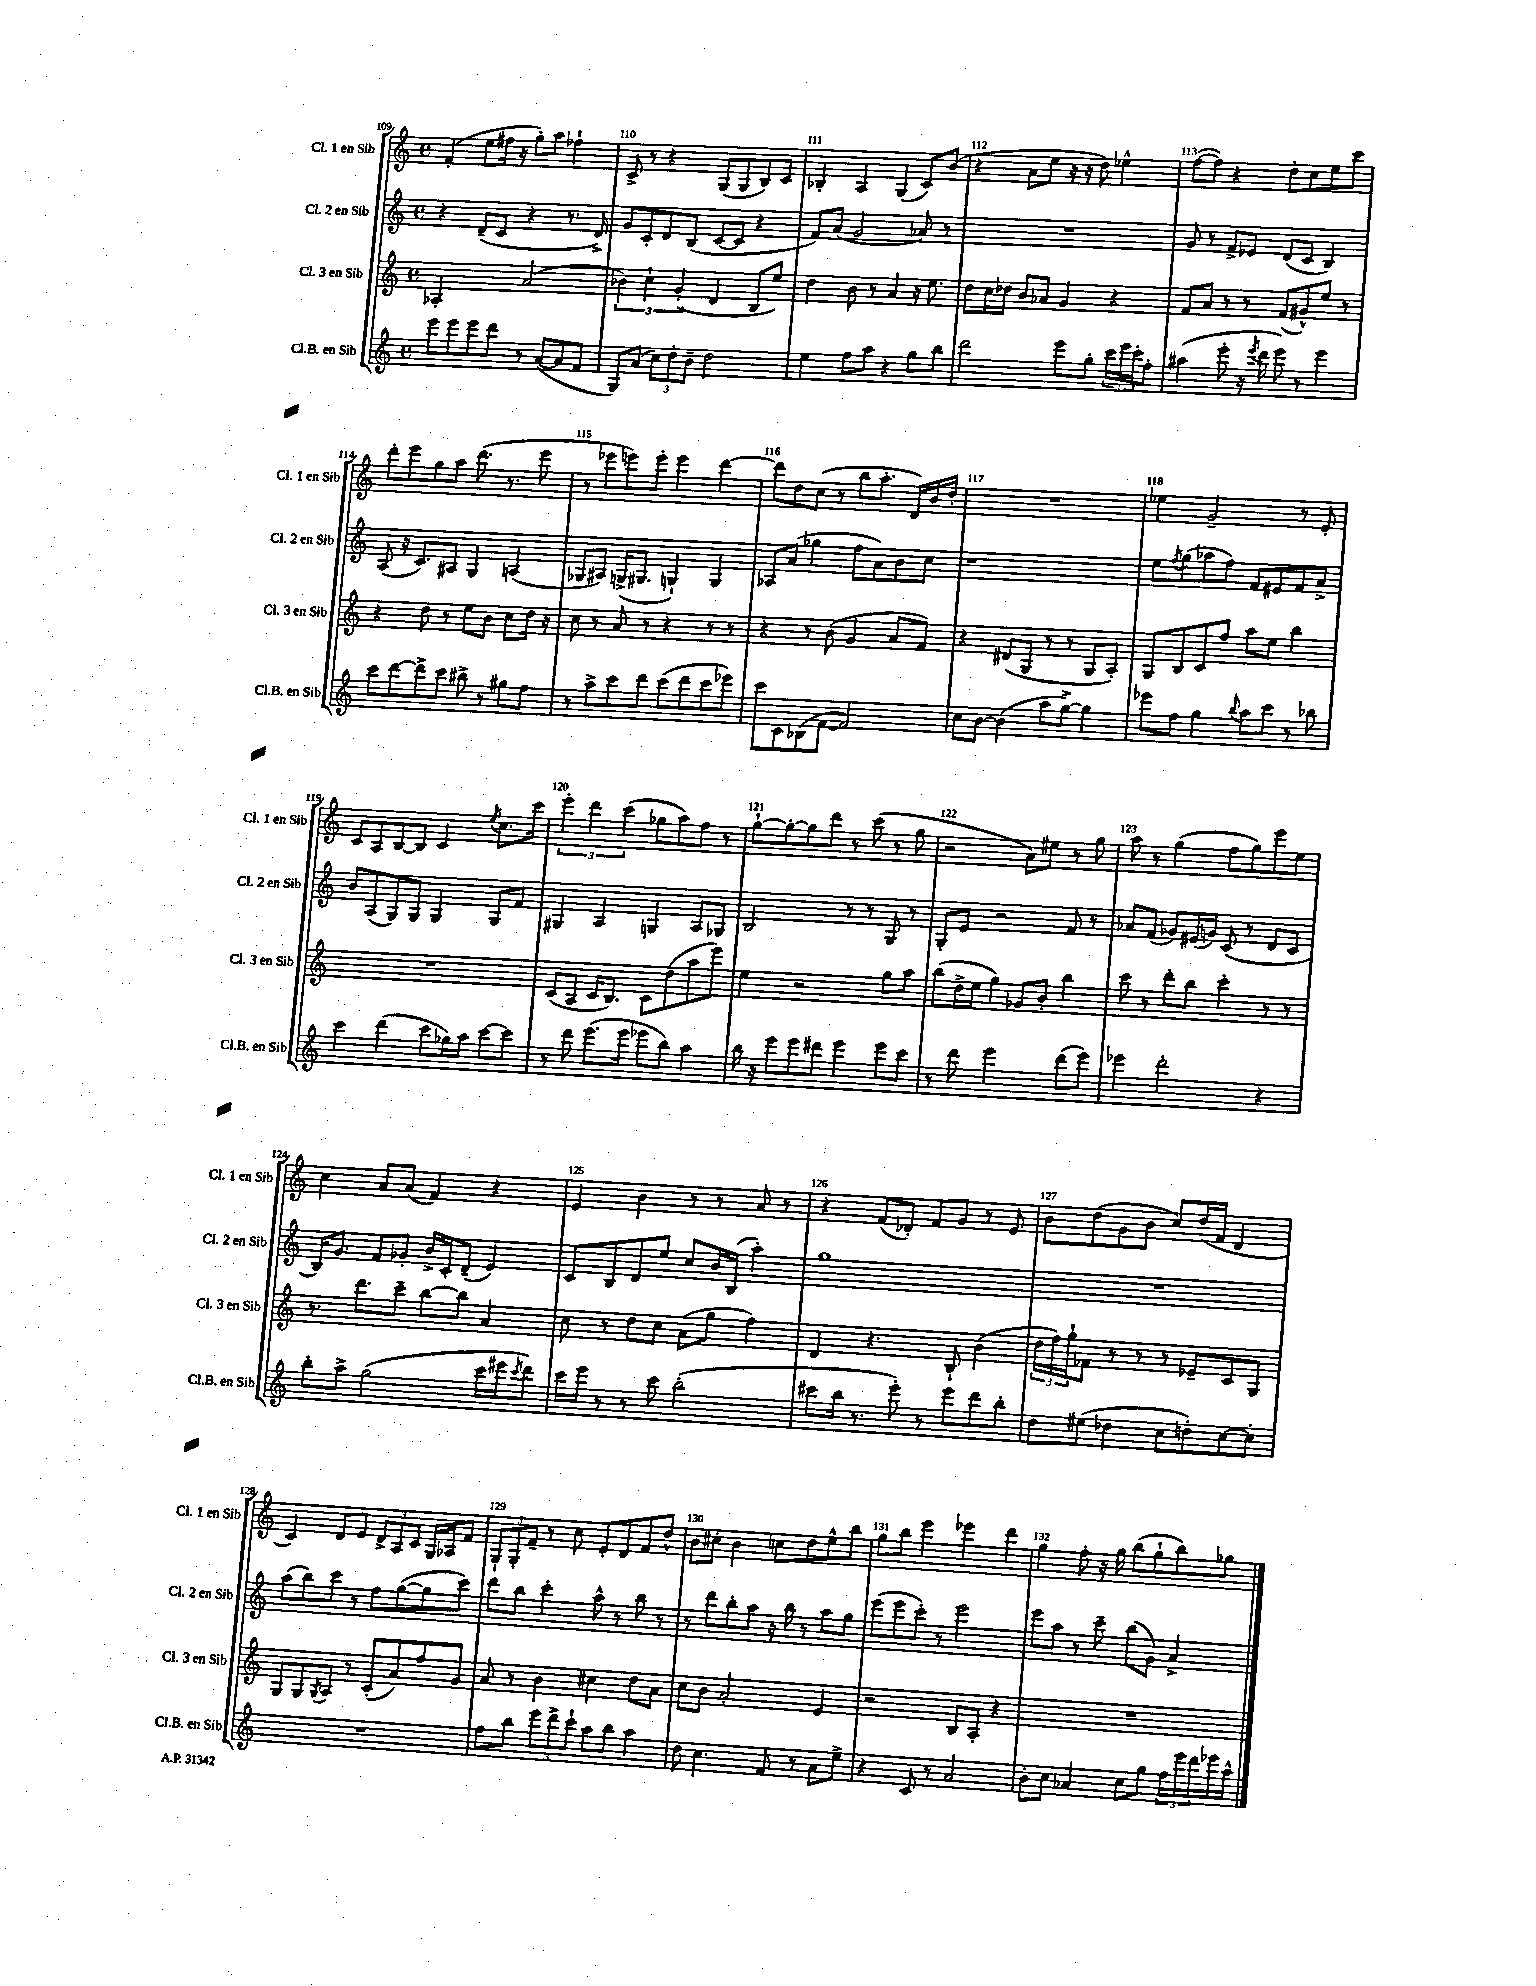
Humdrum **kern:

**kern	**kern	**kern	**kern
*staff4	*staff3	*staff2	*staff1
*clefG2	*clefG2	*clefG2	*clefG2
*k[]	*k[]	*k[]	*k[]
*M4/4	*M4/4	*M4/4	*M4/4
*met(c)	*met(c)	*met(c)	*met(c)
8eee\L	2A-'/	4r	(4f'/
8eee\	.	.	.
8eee\	.	(8d~/L	8ee\L
8ddd\J	.	8c/J	16ff#\Jk
.	.	.	16r
8r	(2a/	4r	8gg'\L)
([8a/L	.	.	8aa\J
8a/]	.	8.r	4ff-`\
8f/J	.	.	.
.	.	16d^/)	.
=	=	=	=
8G/L)	6b-\)	8g/L	8c^/
(8a/J	.	8c'/	8r
.	6cc`\	.	.
12cc\L)	.	8d/	4r
12dd'\	(6g'/	.	.
.	.	(8B/J	.
12b~\J	.	.	.
2dd\	4d/	[8c/L	(8G/L
.	.	8c/]J	8G/
.	8B/L	4r	8B/)
.	8ee/J)	.	8c/J
=	=	=	=
4ee\	4dd\	8f/L)	4B-'/
.	.	(8a/J	.
8ff\L	8b\	2g/	4A/
8aa\J	8r	.	.
4r	4a/	.	(4G/
8gg\L	16r	8a-/)	8c/L)
.	8.ee\	.	.
8bb\J	.	8r	(8b/J
=	=	=	=
2ddd\	8dd\L	1r	4r
.	16cc\L	.	.
.	16dd-\JJ	.	.
.	8b/L	.	8a\L
.	8a-/J	.	8ee\J
8eee\L	4g/	.	16r
.	.	.	16r
8gg'\J	.	.	8dd\)
24ccc\LL	4r	.	4ee-^^\
24eee\	.	.	.
24ccc'\J	.	.	.
8ff'\J	.	.	.
=	=	=	=
(4aa#\	8f/L	8g/	([8ff\L
.	8a/J	8r	8ff\]J)
8eee'\	8r	8f^/L	4r
16r	8r	8e-/J	.
8qeee/	.	.	.
16ddd\	.	.	.
8eee\)	(8f/L	(8d/L	8dd'\L
8r	8g#^^/)	8c/J	8cc\
4eee\	8ee/J	4B/)	8ee\
.	8r	.	8ccc\J
=	=	=	=
8ccc\L	4r	(8A/	8ddd'\L
[8ddd\	.	16r	8eee\
.	.	8.c/L)	.
8ddd^\]	8dd\	.	8gg\
8ccc\J	8r	8A#/J	8aa\J
8bb#^\	8ee\L	4G/	(8.ddd\
8r	8b\J	.	.
.	.	.	8.r
8gg#\L	8cc\L	(4A/	.
8ff\J	16dd\Jk	.	8eee\
.	16r	.	.
=	=	=	=
8r	8cc\	8G-/L	8r
8aa^\L	8r	8A#/J)	8eee-\L
8ccc\	8a/	(16G^/LK	8eee\)
.	.	8.G#/J	.
8ddd\J	8r	.	8eee'\J
(8ccc\L	4r	4G`/)	4eee\
8ddd\	.	.	.
8ccc\	8r	4G/	[4ddd\
8eee-\J)	8r	.	.
=	=	=	=
8ccc\L	4r	8A-/L	8ddd\]L
8c\	.	(8a/J	8dd\
(8B-\	8r	4gg-\	(8cc\J
[8f\J	(8b\	.	8r
2f/])	4g/	8ff\L	8bb\L
.	.	8a\)	8.aa'\J
.	8a/L	8b\	.
.	.	.	16d/LL)
.	8f/J)	8cc\J	16b/
.	.	.	16dd'/JJ
=	=	=	=
8cc\L	4r	1r	1r
[8b\J	.	.	.
(4b\]	(8d#/L	.	.
.	8G/J	.	.
8aa\L	8r	.	.
[8gg^\J)	8r	.	.
4gg\]	8G/L	.	.
.	8A'/J)	.	.
=	=	=	=
8eee-\L	8G/L	8ee\L	4ee-\
.	.	8qff/	.
8ff\J	8B/	(8gg\	.
4gg\	8c/	8aa-\	2g~/
.	8ff/J	8ff\J)	.
8qqbb/	.	.	.
8aa\L	8aa\L	8f/L	.
8ccc\J	8ee\J	8e#/	.
8r	4bb\	8f/	8r
8bb-\	.	8a^/J	8e'/
=	=	=	=
4ccc\	1r	8b/L	8c/L
.	.	(8A/	8A/
(4ddd\	.	8G/)	[8B/
.	.	8G/J	8B/]J
8ccc\L	.	4G/	4c/
16gg-\L)	.	.	.
16aa\JJ	.	.	.
.	.	.	8qee/
[8ccc\L	.	8G/L	8.cc\L
8ccc\]J	.	8f/J	.
.	.	.	16ccc\Jk
=	=	=	=
8r	(8c/L	4G#/	6eee'\
8ddd\	8A/J	.	.
.	.	.	6ddd\
(8.eee\L	16c/LK	4A/	.
.	8.B/J)	.	.
.	.	.	(6ccc\
16eee\Jk	.	.	.
8eee-\L	8c\L	4G/	8gg-\L
8bb\J)	(8dd\	.	8aa\)
4aa\	8aa\	8A/L	8ff\J
.	8eee\J)	8G-/J	8r
=	=	=	=
16bb\	4ee\	2B/	[8gg`\L
16r	.	.	.
8eee\L	.	.	8gg'\_
8eee\	2r	.	8gg\]
8ddd#\J	.	.	8ddd\J
4eee\	.	8r	8r
.	.	8r	(8ccc\
8eee\L	8gg\L	8G/	8r
8ccc\J	8aa\J	8r	8gg\
=	=	=	=
8r	(8bb\L	8G'/L	2r
8ddd\	16dd^\L	8e/J	.
.	16ee\JJ	.	.
2eee\	4gg\)	2r	.
.	8g-/L	.	8a\L)
.	8b'/J	.	8ee#\J
(8ddd\L	4bb\	8f/	8r
8eee\J)	.	8r	8gg\
=	=	=	=
4eee-\	8ccc\	8a-/L	8aa\
.	8r	(8f/J	8r
2ddd'\	8ddd'\L	8g-/L)	(4gg\
.	8bb\J	(16e#/L	.
.	.	16g/JJ)	.
.	4ccc'\	(8c/	8ff\L
.	.	8r	8gg\)
4r	8r	8d/L	8eee\
.	8r	8c/J	8ee\J
=	=	=	=
8bb'\L	8.r	16B/LK)	4cc\
.	.	8.g/J	.
8aa^\J	.	.	.
.	8.ddd\L	.	.
(2gg\	.	8f/L	8a/L
.	8ccc~\J	8g-'/J	(8a/J
.	[8bb\L	16b^/LL	4f/)
.	.	16c'/J	.
.	8bb\]J	(8d~/J	.
16ccc\LL	4a/	4e/)	4r
16eee#\J	.	.	.
8qccc/	.	.	.
8ddd\J)	.	.	.
=	=	=	=
16ccc\LL	8cc\	8c/L	4e/
16eee\JJ	.	.	.
8r	8r	8B/	.
8r	8dd\L	8d/	4b\
8ccc\	8cc\J	8ee/J	.
(2bb'\	(8a\L	8cc/L	8r
.	8gg\J	16b/L	8r
.	.	(16B/JJ	.
.	4ff\)	4aa'\)	8a/
.	.	.	8r
=	=	=	=
8ccc#\L	4d/	1gg	4r
16bb\Jk	.	.	.
8.r	.	.	.
.	4.r	.	(8f/L
8eee'\)	.	.	8d-'/J)
8r	.	.	8f/L
8eee\L	8B`/	.	8g/J
8ddd\	(4b\	.	8r
8bb'\J	.	.	8e/
=	=	=	=
8dd\L	24dd\LL	1r	8b\L
.	24ff\)	.	.
.	24gg`\J	.	.
(8ee#\J	8f-\J	.	(8dd\
4dd-\	8r	.	8g\
.	8r	.	8b\J
8cc\L	8r	.	8cc/L)
8dd'\)	8e-~/L	.	(16dd/L
.	.	.	16f/JJ
[8cc\	8c/	.	4d/
8cc'\]J	8G/J	.	.
=	=	=	=
1r	8G/L	(8aa\L	4c/)
.	8G/	8bb\)	.
.	8qG/	.	.
.	8A/J	8ccc\J	8d/L
.	8r	8r	8e/J
.	(8c'/L	8ff\L	12d^/L
.	.	.	12A/
.	8a/)	([8gg\	.
.	.	.	12c/J
.	8ff/	8gg\]	16G/LL
.	.	.	16A-/J
.	8g/J	8ccc\J)	8f/J
=	=	=	=
8ff\L	8a/	8ddd\L	12G`/L
.	.	.	12G'/
8bb\J	8r	8bb\J	.
.	.	.	12f~/J
12eee\L	4b\	4ccc'\	8r
12ddd^\	.	.	.
.	.	.	8cc\
12ccc`\J	.	.	.
8aa\L	4cc#\	8aa^^\	8e'/L
8bb\J	.	8r	8d/
4aa\	8dd\L	8bb\	8f/
.	8a\J	8r	8dd^^/J
=	=	=	=
8dd\	8cc\L	8r	8b\L
4.cc\	8b\J	8ddd\L	8cc#'\J
.	2a'/	8bb'\	4b\
.	.	8aa\J	.
8f/	.	16r	8cc\L
.	.	16bb\	.
8r	.	8r	8dd\
8a\L	4e/	8aa\L	8ee^^\
8ee^\J	.	8gg\J	8bb\J
=	=	=	=
4r	2r	(8eee\L	8gg\L
.	.	8eee\	8bb\J
8c/	.	8ccc'\J)	4eee\
8r	.	8r	.
2a/	8B/L	2eee\	4eee-\
.	8A'/J	.	.
.	4r	.	4ddd\
=	=	=	=
8b'\L	1r	8eee\L	4gg\
8cc\J	.	8aa\J	.
4a-/	.	8r	8ff'\
.	.	8ccc~\	16r
.	.	.	16gg\
8cc\L	.	(8bb\L	(8bb\L
8gg\J	.	8g\J)	8gg`\
24ff\LL	.	4a^/	8bb\)
24eee\	.	.	.
24ddd\	.	.	.
16eee-\	.	.	8gg-\J
16aa^^\JJ	.	.	.
==	==	==	==
*-	*-	*-	*-
